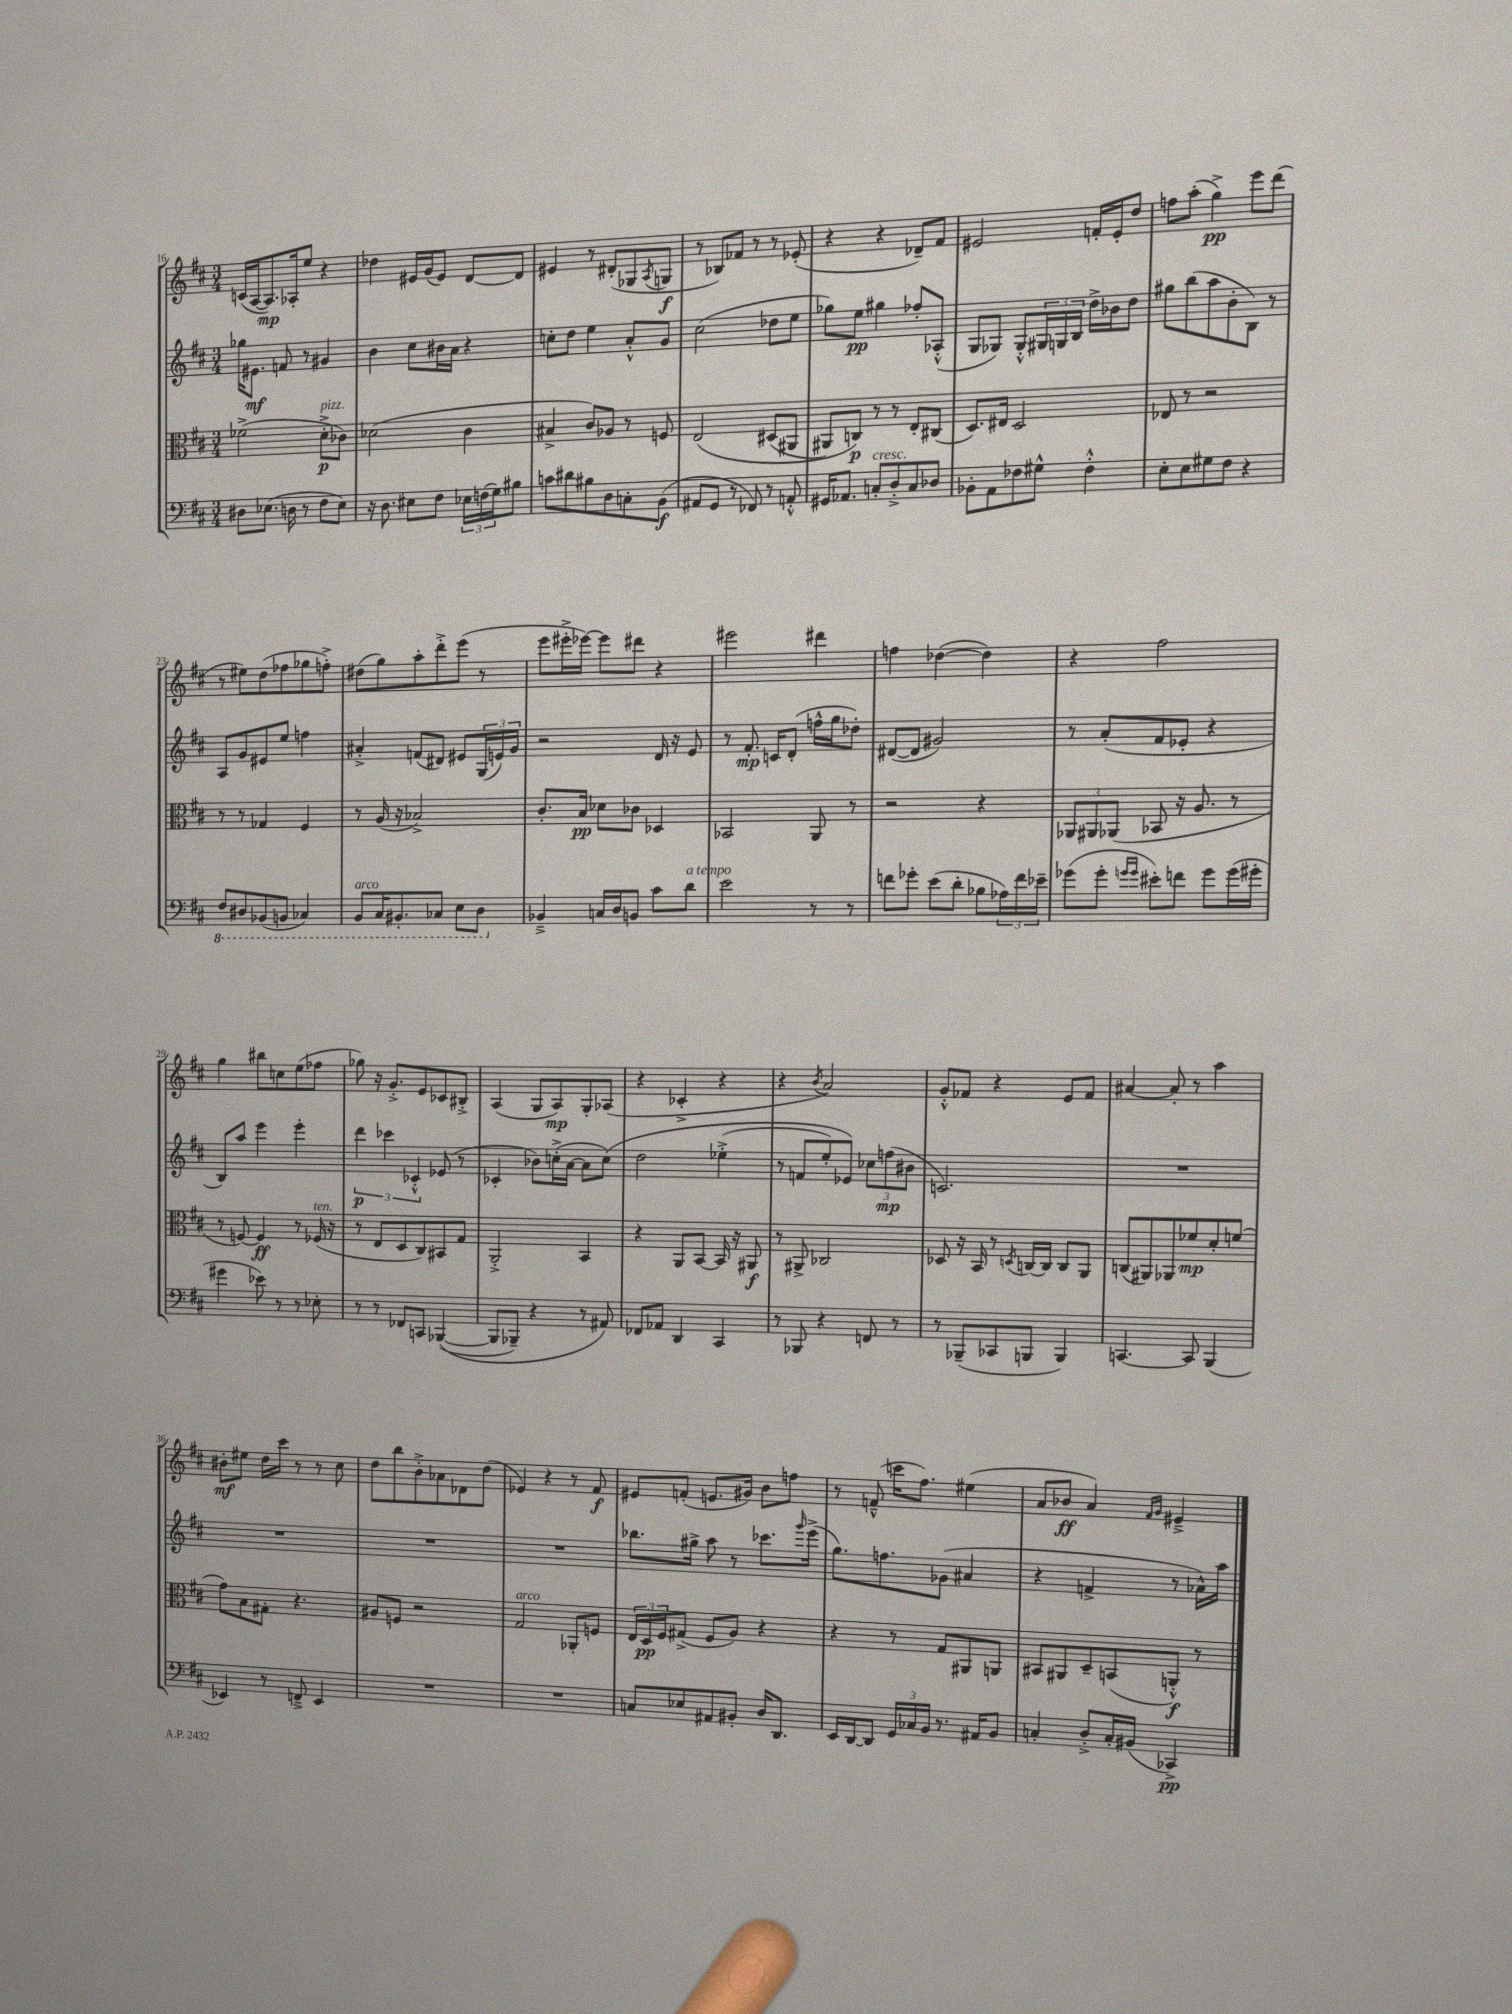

**kern	**dynam	**kern	**dynam	**kern	**dynam	**kern	**dynam
*part4	*part4	*part3	*part3	*part2	*part2	*part1	*part1
*staff4	*staff4	*staff3	*staff3	*staff2	*staff2	*staff1	*staff1
*clefF4	*	*clefC3	*	*clefG2	*	*clefG2	*
*k[f#c#]	*	*k[f#c#]	*	*k[f#c#]	*	*k[f#c#]	*
*M3/4	*	*M3/4	*	*M3/4	*	*M3/4	*
=16	=16	=16	=16	=16	=16	=16	=16
8D#X\L	.	(2f-X^\	.	16gg-X\KL	.	(16cn/LL	.
.	.	.	.	8.e#X\J	mf	[16A/J	.
(8.E-X\J	.	.	.	.	.	8.A/])	mp
.	.	.	.	8fn/	.	.	.
16Dn\	.	.	.	.	.	16A-X'/k	.
8r	.	.	.	8r	.	8ee/J	.
!	!	!LO:TX:a:i:t=pizz.	!	!	!	!	!
8F#\L	.	8d'^\L	p	4g#X/	.	4r	.
8E-\J)	.	8c-X\J)	.	.	.	.	.
=17	=17	=17	=17	=17	=17	=17	=17
16r	.	(2d-X\	.	4b\	.	4dd-X\	.
8.D\	.	.	.	.	.	.	.
8E#X\L	.	.	.	8cc#\L	.	16e#X/LL	.
.	.	.	.	.	.	(16g/J	.
8F#\J	.	.	.	16b#X\L	.	8e#/J)	.
.	.	.	.	16a\JJ	.	.	.
24E-X\LL	.	4c#\	.	4r	.	[8d/L	.
(24Fn\	.	.	.	.	.	.	.
24G\J)	.	.	.	.	.	.	.
8B#X\J	.	.	.	.	.	8d/J]	.
=18	=18	=18	=18	=18	=18	=18	=18
8cn\L	.	4B#X^/	.	8ccn'\L	.	4e#X/	.
8d#X\	.	.	.	8dd\J	.	.	.
8B#X\	.	8c#/L)	.	4ee\	.	8r	.
8D\	.	8A-X/J	.	.	.	(8d#X'/L	.
8Cn'\	.	8r	.	8a'^^/L	.	8G-X/	.
.	.	.	.	.	.	8qA/	.
(8BB\J	f	8Fn/	.	8g/J	.	8Gn/J	f
=19	=19	=19	=19	=19	=19	=19	=19
8AA#X/L	.	(2E/	.	(2cc#\	.	8r	.
8GG/J	.	.	.	.	.	8B-X/L)	.
8r	.	.	.	.	.	8f-X/J	.
8FF-X/)	.	.	.	.	.	8r	.
8r	.	(8D#X/L	.	8dd-X\L	.	8r	.
8AAn'^^/	.	8AA#X/J	.	8ee\J	.	(8e-X'/	.
=20	=20	=20	=20	=20	=20	=20	=20
16GG#X/KL	.	8AA#X/L)	.	8gg-X\L)	.	4r	.
8.AA-X/J	.	.	.	.	.	.	.
.	.	8Cn/J)	p	8ee\J	pp	.	.
!LO:TX:a:i:t=cresc.	!	!	!	!	!	!	!
8Cn'/L	.	8r	.	4gg#X\	.	4r	.
8D'^/	.	8r	.	.	.	.	.
8C/	.	8E'/L	.	8ff-X'/L	.	8d-X~/L)	.
8D-X/J	.	(8C#X/J	.	(8A-X'^^/J	.	8f#/J	.
=21	=21	=21	=21	=21	=21	=21	=21
8BB-X'\L	.	8.D/L)	.	8G/L	.	2e#X/	.
8AA\	.	.	.	8G-X/J)	.	.	.
.	.	16E#X/Jk	.	.	.	.	.
8F-X\	.	2D/	.	8G-'^^/L	.	.	.
8G#X^^\J	.	.	.	24G#X/L	.	.	.
.	.	.	.	24Gn/	.	.	.
.	.	.	.	24B/JJ	.	.	.
4F-'^^\	.	.	.	16dd^\LL	.	16fn'/LL	.
.	.	.	.	16b-X\J	.	16e#'/J	.
.	.	.	.	8dd\J	.	8dd/J	.
=22	=22	=22	=22	=22	=22	=22	=22
8E'\L	.	8E-X/	.	8gg#X\L	.	8ffn\L	.
8E\	.	8r	.	(8bb\	.	(8aa'\J	.
8G#X\	.	2r	.	8aa\	.	4gg^\)	pp
8F#\J	.	.	.	8b'\	.	.	.
4r	.	.	.	8B\J)	.	8eee\L	.
.	.	.	.	8r	.	(8ddd\J	.
!!LO:LB:g=z
=23	=23	=23	=23	=23	=23	=23	=23
*8ba	*	*	*	*	*	*	*
8FF#/L	.	8r	.	8A/L	.	8r	.
8DD#X/	.	8r	.	8g/	.	8ee#X\L)	.
(8BBB-X/	.	4G-X/	.	8e#X/	.	(8dd\	.
8BBBn/J	.	.	.	8ee/J	.	8ff-X\	.
4CC-X/)	.	4F#/	.	4ffn\	.	8gg-X\	.
.	.	.	.	.	.	8ffn'^\J)	.
=24	=24	=24	=24	=24	=24	=24	=24
!LO:TX:a:i:t=arco	!	!	!	!	!	!	!
8BBB/L	.	8r	.	4a#X'^/	.	(8dd#X\L	.
16CC#/K	.	(16A/	.	.	.	8gg\)	.
8.BBB#X'/	.	16r	.	.	.	.	.
.	.	2B-X^/)	.	(8fn/L	.	8aa'\	.
8CC-X/J	.	.	.	8d#X/J)	.	8ddd'^\	.
8EE\L	.	.	.	8e#X/L	.	(8eee\J	.
8DD\J	.	.	.	(24G/L	.	8r	.
.	.	.	.	24en/)	.	.	.
.	.	.	.	24g/JJ	.	.	.
=25	=25	=25	=25	=25	=25	=25	=25
*X8ba	*	*	*	*	*	*	*
4BB-X~^/	.	8.c#'/L	.	2r	.	8eee\L	.
.	.	.	.	.	.	16eee#X'^\L	.
.	.	16B/Jk	pp	.	.	[16eee-X\JJ)	.
16Cn/LL	.	8d-X\L	.	.	.	8eee-\L]	.
16D/J	.	.	.	.	.	.	.
8BBn/J	.	8c-X\J	.	.	.	8ddd#X\J	.
8c#\L	.	4D-X/	.	16d/	.	4r	.
.	.	.	.	16r	.	.	.
!LO:TX:a:i:t=a tempo	!	!	!	!	!	!	!
8d\J	.	.	.	8e/	.	.	.
=26	=26	=26	=26	=26	=26	=26	=26
2e\	.	2BB-X/	.	8r	.	2eee#X\	.
.	.	.	.	8.f#'/	mp	.	.
.	.	.	.	16cn/KL	.	.	.
.	.	.	.	(8d'/J	.	.	.
8r	.	8AA/	.	16ffn^^\LL	.	4ddd#X\	.
.	.	.	.	16gg\J	.	.	.
8r	.	8r	.	8dd-X'\J)	.	.	.
=27	=27	=27	=27	=27	=27	=27	=27
8fn\L	.	2r	.	([8d#X/L	.	4ffn\	.
8g-X'\J	.	.	.	8d#/J]	.	.	.
(8e\L	.	.	.	2g#X/)	.	([4dd-X\	.
8d'\J	.	.	.	.	.	.	.
8B-X\L	.	4r	.	.	.	4dd-\])	.
24A-X\L)	.	.	.	.	.	.	.
24f\	.	.	.	.	.	.	.
24e-X~\JJ	.	.	.	.	.	.	.
=28	=28	=28	=28	=28	=28	=28	=28
(8g-X\L	.	12AA-X/L	.	8r	.	4r	.
.	.	12AA#X/	.	.	.	.	.
8g-'\J	.	.	.	(8a'/L	.	.	.
.	.	(12AA-X/J	.	.	.	.	.
16qqgn/LL	.	.	.	.	.	.	.
16qqg/JJ	.	.	.	.	.	.	.
8e#X'\L)	.	8BB-X/	.	8f#/	.	2ff#\	.
8fn\J	.	16r	.	8e-X'/J	.	.	.
.	.	8.A/	.	.	.	.	.
8g\L	.	.	.	4r	.	.	.
(16g\L	.	8r	.	.	.	.	.
16g#X'\JJ	.	.	.	.	.	.	.
!!LO:LB:g=z
=29	=29	=29	=29	=29	=29	=29	=29
4g#X\	.	8r	.	8B/L)	.	4gg\	.
.	.	[8Fn/)	.	8aa/J	.	.	.
8e-X\)	.	4F/]	ff	4eee\	.	8bb#X\L	.
8r	.	.	.	.	.	8ccn\	.
8r	.	8r	.	4eee'\	.	(8ee\	.
!	!	!LO:TX:a:i:t=ten.	!	!	!	!	!
8E-X'\	.	(16F-X/	.	.	.	8ff-X\J	.
.	.	16r	.	.	.	.	.
=30	=30	=30	=30	=30	=30	=30	=30
8r	.	8r	.	6ddd\	p	8gg-X\)	.
8r	.	8E/L	.	.	.	16r	.
.	.	.	.	6ccc-X\	.	.	.
.	.	.	.	.	.	8.g'^/L	.
8FF-X/L	.	8D/	.	.	.	.	.
.	.	.	.	6c-X'^^/	.	.	.
8CCn/J	.	8C#/)	.	.	.	8e/	.
(([4BBB-X/	.	8BB#X/	.	(8e-X/	.	8c-X/	.
.	.	8G/J	.	8r	.	8B#X'^/J	.
=31	=31	=31	=31	=31	=31	=31	=31
8BBB-/L]	.	2AA'^/	.	4c-X'/	.	(4A/	.
8BBB-X~/J)	.	.	.	.	.	.	.
4r	.	.	.	8b-X\L)	.	8G/L	.
.	.	.	.	(16ccn'^\L	.	8A/)	mp
.	.	.	.	[16a\JJ	.	.	.
8r	.	4BB/	.	8a\L]	.	8G'/	.
8AA#X/)	.	.	.	(8cc\J)	.	(8A-X/J	.
=32	=32	=32	=32	=32	=32	=32	=32
8FF-X/L	.	4r	.	2dd\	.	4r	.
8AA-X/J	.	.	.	.	.	.	.
4DD/	.	8AA/L	.	.	.	4c-X'^/	.
.	.	[8BB/J	.	.	.	.	.
4CC#/	.	16BB/]	.	(4ee-X'^\	.	4r	.
.	.	16r	.	.	.	.	.
.	.	8AA#X/	f	.	.	.	.
=33	=33	=33	=33	=33	=33	=33	=33
8r	.	8r	.	8r	.	4r	.
8BBB-X/	.	8AA#X^/	.	8fn/L	.	.	.
.	.	.	.	.	.	8qb/	.
4r	.	2C-X/	.	8ee'/)	.	2a/)	.
.	.	.	.	8e-X/J)	.	.	.
8FFn/	.	.	.	12cc-X\L	.	.	.
.	.	.	.	(12ffn\	mp	.	.
8r	.	.	.	.	.	.	.
.	.	.	.	12b#X\J	.	.	.
=34	=34	=34	=34	=34	=34	=34	=34
8r	.	8D-X/	.	2.cn/)	.	8g'^^/L	.
(8BBB-X~/L	.	16r	.	.	.	8f-X/J	.
.	.	16BB/	.	.	.	.	.
8CC-X/	.	8r	.	.	.	4r	.
.	.	8qDn/	.	.	.	.	.
8BBBn/J	.	[16Cn/LL	.	.	.	.	.
.	.	16C/JJ]	.	.	.	.	.
4BBB/)	.	8C/L	.	.	.	8e/L	.
.	.	8AA/J	.	.	.	8f-/J	.
=35	=35	=35	=35	=35	=35	=35	=35
[4.CCn/	.	(8Cn/L	.	2.r	.	[4a#X/	.
.	.	8AA#X/)	.	.	.	.	.
.	.	8AA-X/	.	.	.	8a#'/]	.
8CC/]	.	8f-X/	mp	.	.	8r	.
(4BBB/	.	8d'/	.	.	.	4aa\	.
.	.	(8fn/J	.	.	.	.	.
!!LO:LB:g=z
=36	=36	=36	=36	=36	=36	=36	=36
4EE-X/)	.	8g\L)	.	2.r	.	8b#X'\L	mf
.	.	8B\	.	.	.	8ee#X\J	.
8r	.	8G#X'\J	.	.	.	16dd\LL	.
.	.	.	.	.	.	16ccc#\JJ	.
8FFn~^/	.	4.r	.	.	.	8r	.
4EE-/	.	.	.	.	.	8r	.
.	.	.	.	.	.	8cc#\	.
=37	=37	=37	=37	=37	=37	=37	=37
2.r	.	8A#X/L	.	2.r	.	8dd\L	.
.	.	8Fn/J	.	.	.	8bb\	.
.	.	2r	.	.	.	8b'^\	.
.	.	.	.	.	.	8a-X\	.
.	.	.	.	.	.	8d-X\	.
.	.	.	.	.	.	(8dd\J	.
=38	=38	=38	=38	=38	=38	=38	=38
!	!	!LO:TX:a:i:t=arco	!	!	!	!	!
2.r	.	2G/	.	2.r	.	4e-X/)	.
.	.	.	.	.	.	4r	.
.	.	8AA-X'/L	.	.	.	8r	.
.	.	8Fn/J	.	.	.	8f#/	f
=39	=39	=39	=39	=39	=39	=39	=39
8Cn/L	.	24E/LL	.	8.bb-X\L	.	8e#X/L	.
.	.	24D/	pp	.	.	.	.
.	.	24F#/J	.	.	.	.	.
8E-X/	.	(8G#X^/J	.	.	.	(8fn'/J	.
.	.	.	.	16gg#X^\Jk	.	.	.
8AA#X/	.	8F#/L	.	8aa\	.	8.en/L	.
8BB#X'/J	.	8A/J)	.	8r	.	.	.
.	.	.	.	.	.	16g#X/Jk)	.
16D/KL	.	4r	.	8.ccc-X\L	.	8b\L	.
8.DD/J	.	.	.	.	.	.	.
.	.	.	.	.	.	8ffn\J	.
.	.	.	.	16qqggg/	.	.	.
.	.	.	.	(16eee^\Jk	.	.	.
=40	=40	=40	=40	=40	=40	=40	=40
16EE/LL	.	4r	.	8.gg\L)	.	8r	.
[16DD/J	.	.	.	.	.	.	.
8DD/J]	.	.	.	.	.	(8fn~^^/	.
.	.	.	.	8.ffn\	.	.	.
24GG/LL	.	8r	.	.	.	16cccn\KL	.
24C-X/	.	.	.	.	.	.	.
.	.	.	.	.	.	8.ff#\J)	.
24BB/JJ	.	.	.	.	.	.	.
8.r	.	8G/L	.	(8g-X\J	.	.	.
.	.	8AA#X/	.	4a#X/	.	(4ee#X\	.
16AA#X/KL	.	.	.	.	.	.	.
8BB/J	.	8AAn/J	.	.	.	.	.
=41	=41	=41	=41	=41	=41	=41	=41
4Cn'/	.	8BB#X/L	.	4r	.	8a/L	.
.	.	8AA#X/	.	.	.	8b-X/J	ff
8D'^/L	.	8D~/	.	4fn^/	.	4a/)	.
16C'/L	.	(8BBn/	.	.	.	.	.
(16BB#X/JJ	.	.	.	.	.	.	.
.	.	.	.	.	.	16qqf#/LL	.
.	.	.	.	.	.	16qqg/JJ	.
4CC-X^/)	pp	8AAn'^^/J)	f	8r	.	4e#X~^/	.
.	.	8r	.	16a-X^^\LL)	.	.	.
.	.	.	.	16aa\JJ	.	.	.
==	==	==	==	==	==	==	==
*-	*-	*-	*-	*-	*-	*-	*-
